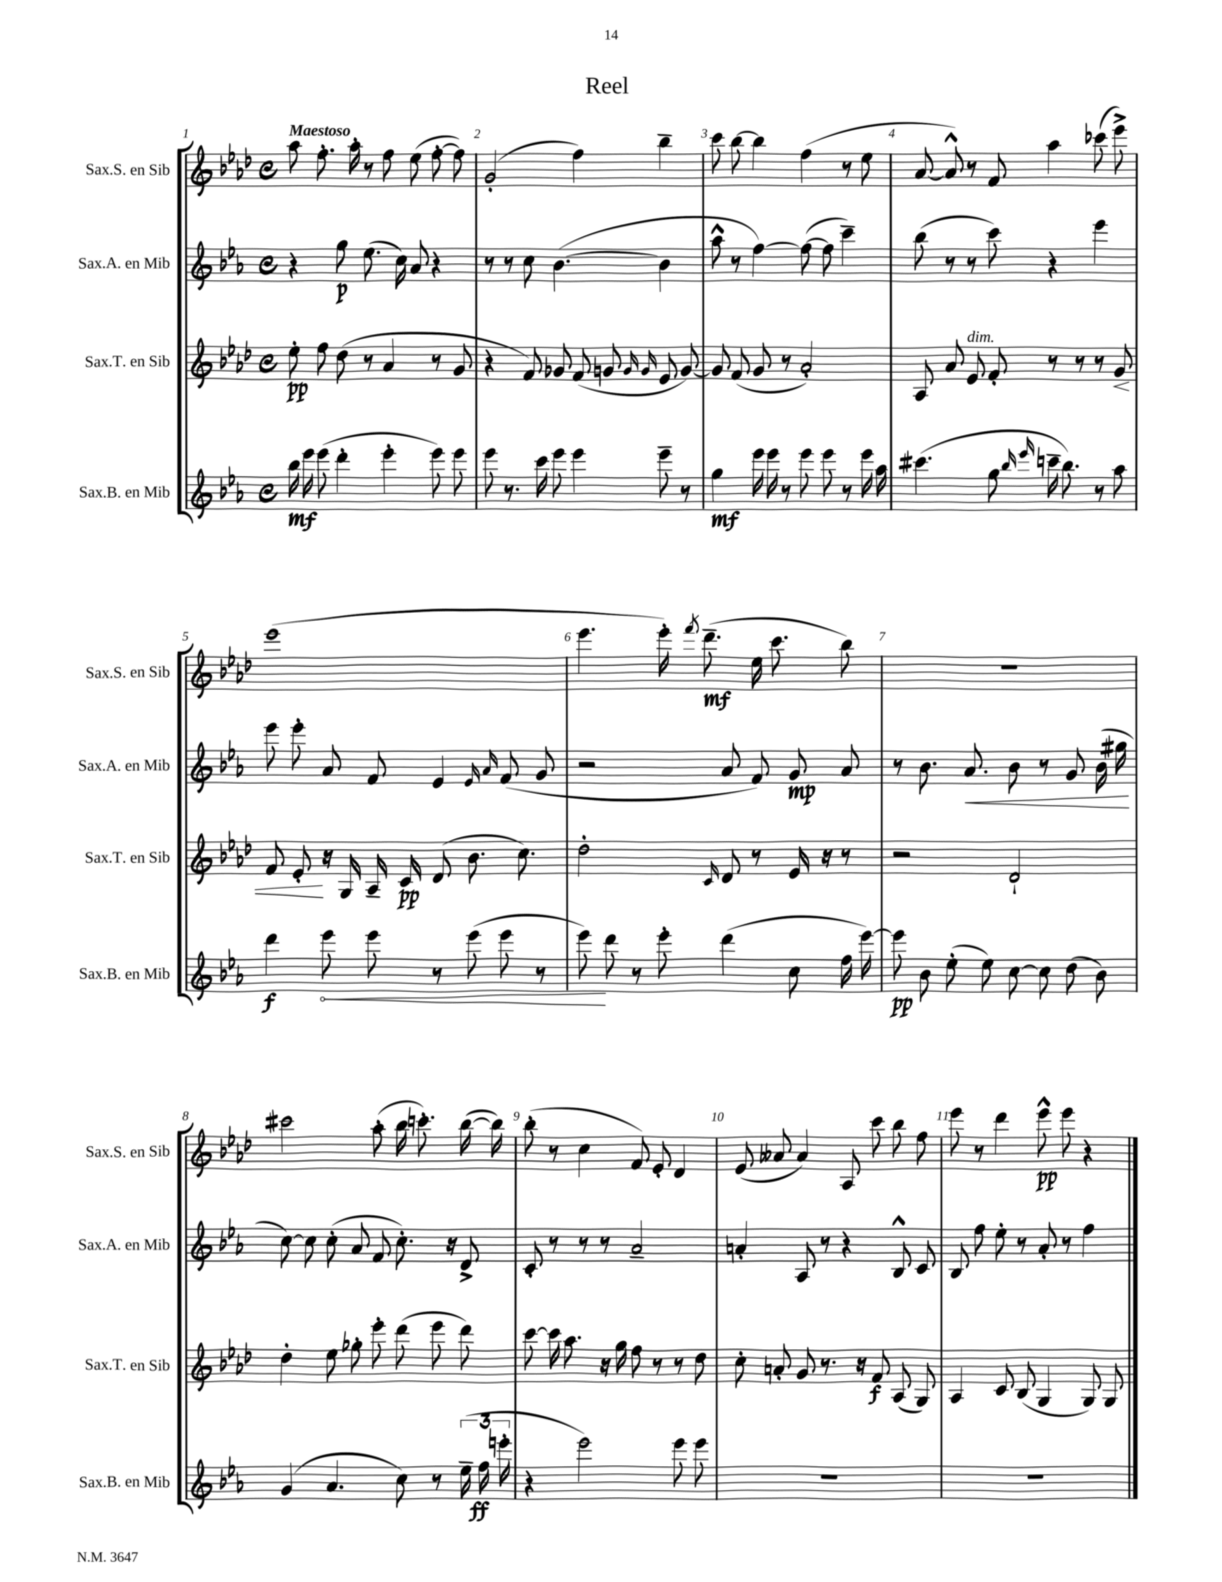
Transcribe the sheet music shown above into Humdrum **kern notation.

**kern	**kern	**kern	**kern
*staff4	*staff3	*staff2	*staff1
*clefG2	*clefG2	*clefG2	*clefG2
*k[b-e-a-]	*k[b-e-a-d-]	*k[b-e-a-]	*k[b-e-a-d-]
*M4/4	*M4/4	*M4/4	*M4/4
*met(c)	*met(c)	*met(c)	*met(c)
16bb-	8ee-'	4r	8aa-
16eee-	.	.	.
(8eee-	8ff	.	8.ff'
4ddd'	(8dd-	8gg	.
.	.	.	16aa-'
.	8r	(8.ee-	8r
4eee-'	4a-	.	8ff
.	.	16cc)	.
.	.	8a-	(8ee-
8eee-)	8r	4r	[8ff'
8eee-	8g	.	8ff])
=	=	=	=
8eee-	4r	8r	(2g'
8.r	.	8r	.
.	8f)	8cc	.
16ccc	.	.	.
8eee-	8g-	([4.b-	.
4eee-	(8f	.	4ff)
.	8g	.	.
.	16qqg	.	.
.	16qqg	.	.
8eee-~	8e-	4b-]	4bb-~
8r	[8g)	.	.
=	=	=	=
4gg	8g]	8aa-^^	8ccc
.	(8f	8r	[8bb-
16eee-	8g	[4ff)	4bb-]
16eee-	.	.	.
8r	8r	.	.
8eee-	2a-')	(8ff_	(4ff
8eee-	.	8ff]	.
8r	.	4ccc~)	8r
16eee-	.	.	8ee-
16aa-	.	.	.
=	=	=	=
(4.ccc#	8A-	(8bb-	[8a-
.	8a-	8r	8a-^^])
.	8e-	8r	8r
8gg	8f'	8ccc)	8f
16qqbb-	.	.	.
16qqeee-	.	.	.
16ccc~	8r	4r	4aa-
8.bb-)	.	.	.
.	8r	.	.
8r	8r	4eee-	(8ccc-
8aa-	8g	.	8eee-^)
=	=	=	=
4ddd	8f	8eee-	(1eee-
.	8e-'	8eee-'	.
8eee-	16r	8a-	.
.	16G	.	.
8eee-	16A-~	8f	.
.	16c	.	.
8r	(8d-	4e-	.
(8eee-	8.b-	.	.
.	.	16qqe-	.
.	.	16qqa-	.
8eee-	.	(8f	.
.	8.cc)	.	.
8r	.	8g	.
=	=	=	=
8eee-)	2dd-'	2r	4.eee-
8ddd	.	.	.
8r	.	.	.
8eee-'	.	.	16eee-')
.	.	.	8qfff
.	.	.	(8.ddd-~
.	16qqc	.	.
(4ddd	8d-	8a-	.
.	8r	8f)	16ee-
.	.	.	8.ccc
8cc	16e-	8g	.
.	16r	.	.
16ff	8r	8a-	8bb-)
[16eee-)	.	.	.
=	=	=	=
8eee-]	2r	8r	1r
8b-	.	8.b-	.
(8ee-'	.	.	.
.	.	8.a-	.
8ee-)	.	.	.
[8cc	2d-`	8b-	.
8cc]	.	8r	.
(8dd	.	8g	.
8b-)	.	(16b-	.
.	.	16gg#	.
=	=	=	=
(4g	4dd-'	[8cc)	2ccc#
.	.	8cc]	.
4.a-	8ee-	(8cc'	.
.	8gg-'	8a-	.
.	8eee-'	8f	(8aa-'
8cc)	(8ddd-	8.cc')	16bb-
.	.	.	8.ccc')
8r	8eee-	.	.
.	.	16r	.
(24ee-~	8ddd-)	8d^	([16bb-
24ff	.	.	.
.	.	.	16bb-])
24eee'	.	.	.
=	=	=	=
4r	[8ccc	8c'	(8bb-'
.	16ccc]	8r	8r
.	8.aa-	.	.
2eee-)	.	8r	4cc
.	16r	8r	.
.	16gg	.	.
.	8ff	2a-~	8f)
.	8r	.	8e-'
8eee-	8r	.	4d-
8eee-	8dd-	.	.
=	=	=	=
1r	8cc'	4a'	(8e-
.	8a'	.	8a--
.	8g	8A-	4a--)
.	8.r	8r	.
.	.	4r	8A-
.	16r	.	.
.	8f	.	8ccc
.	(8A-	8B-^^	8bb-
.	8G)	8c	8ff
=	=	=	=
1r	4A-	8B-	8eee-
.	.	8ff	8r
.	8c	8ee-'	4ddd-
.	(8B-	8r	.
.	4G	8a-'	8eee-^^
.	.	8r	8eee-
.	8G)	4ff	4r
.	8G	.	.
==	==	==	==
*-	*-	*-	*-
